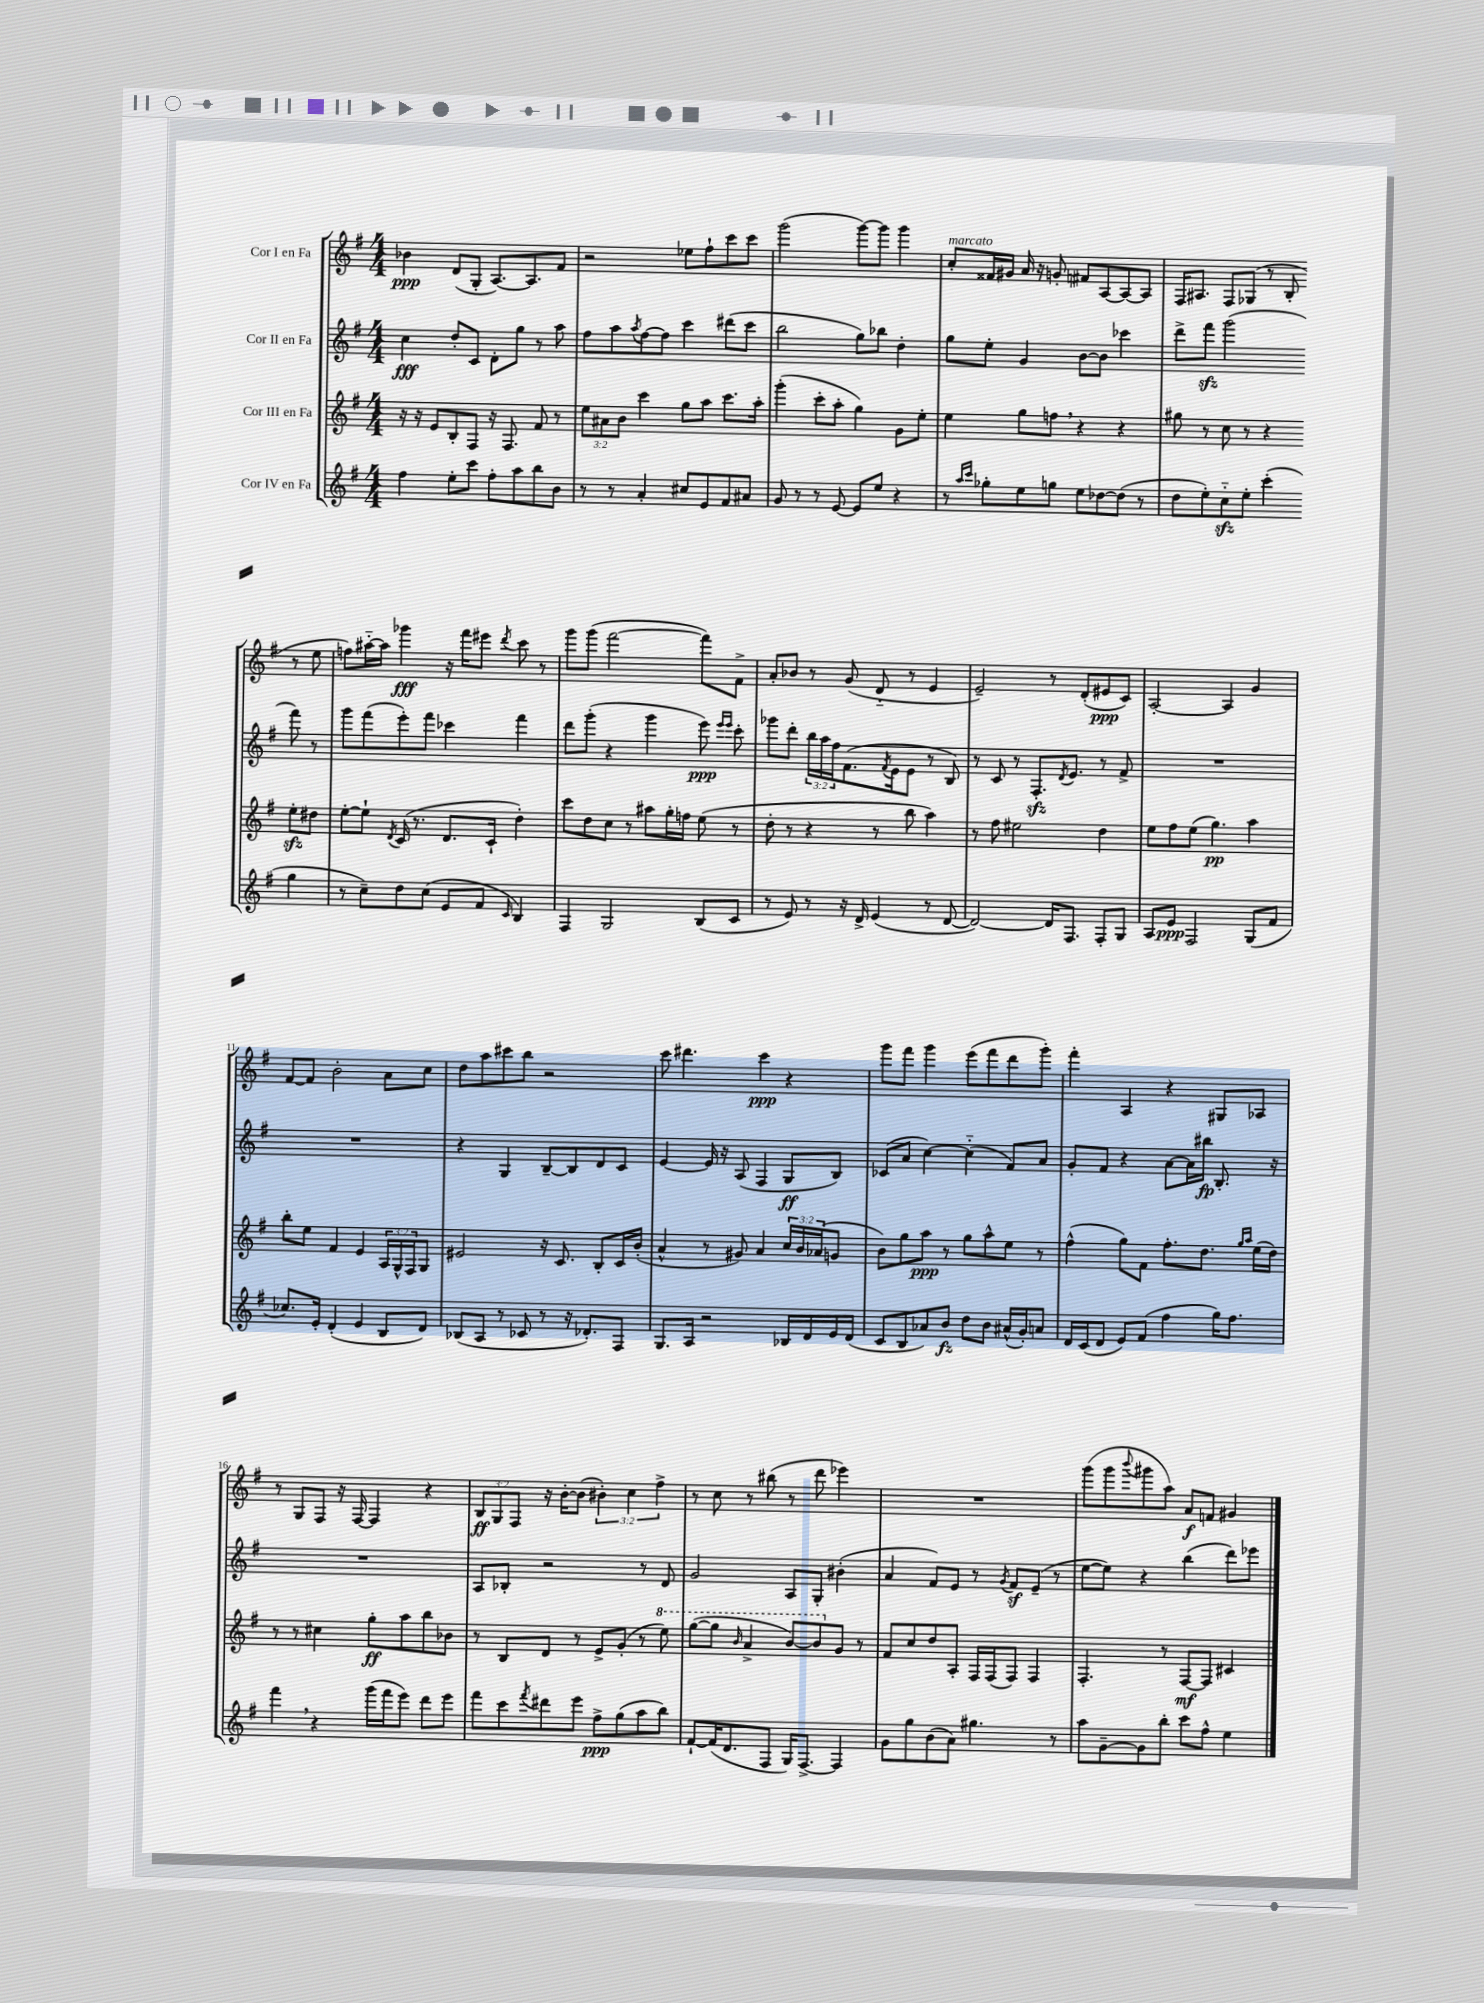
<<
\new StaffGroup <<
\new Staff = "s0" \with { instrumentName = "Cor I en Fa" } {
    \clef treble \key g \major \numericTimeSignature \time 4/4 \override Staff.TupletNumber.text = #tuplet-number::calc-fraction-text
    bes'4\ppp d'8( g8-. a8.~) a8. fis'8 |
    r2 ees''8 fis''8-! c'''8 c'''8 |
    g'''2( g'''8~) g'''8 g'''4 |
    c''8-.^\markup { \italic "marcato" } fisis'16 gis'16 a'16 r16 g'8-. fis'8 a8~ a8~ a8 |
    fis16 ais8. fis8 ges8( r8 b8-. r8 e''8 |
    f''8) ais''16~-_ ais''16 ges'''4\fff r16 fis'''16 eis'''8 \acciaccatura { d'''8 } c'''8 r8 |
    g'''8 g'''8( fis'''2~ fis'''8) fis'8-> |
    a'8-. bes'8 r8 g'8( d'8-_ r8 e'4 |
    e'2--) r8 d'8-.( eis'8\ppp c'8) |
    a2~-. a4 g'4 |
    fis'8~ fis'8 b'2-. a'8 c''8 |
    d''8 a''8 cis'''8 b''8 r2 |
    c'''8 dis'''4. c'''4\ppp r4 |
    g'''8 fis'''8 g'''4 e'''8( fis'''8 d'''8 g'''8-.) |
    fis'''4-. a4 r4 gis8 aes8 |
    r8 g8 fis8 r16 fis16~ fis4 r4 |
    \tuplet 3/2 { b8\ff g8 fis8 } r16 b'16~-. b'8( \tuplet 3/2 { bis'4-.) c''4 fis''4-> } |
    r8 c''8 r8 bis''8( r8 d'''8 ees'''4) |
    R1 |
    g'''8( g'''8 \appoggiatura { b'''8 } gis'''8 a''8) a'8\f f'8 gis'4 \bar "|." |
}
\new Staff = "s1" \with { instrumentName = "Cor II en Fa" } {
    \clef treble \key g \major \numericTimeSignature \time 4/4 \override Staff.TupletNumber.text = #tuplet-number::calc-fraction-text
    c''4\fff d''8-. c'8 d'8-. g''8 r8 a''8 |
    fis''8 a''8 \acciaccatura { a''8 } fis''8~ fis''8 c'''4 dis'''8( c'''8 |
    b''2 g''8) bes''8 d''4-. |
    g''8 e''8-. g'4 b'8~ b'8 ces'''4 |
    d'''8-> fis'''8\sfz g'''2( fis'''8) r8 |
    g'''8 fis'''8( e'''8-.) fis'''8 ces'''4 fis'''4 |
    d'''8 g'''8-.( r4 g'''4 e'''8\ppp) \grace { e'''16 e'''16 } c'''8-. |
    ges'''8 d'''8-. \tuplet 3/2 { b''16 a''16 fis''16 } fis'8.( \acciaccatura { fis'8 } e'16 e'8 r8 b8) |
    r8 c'8 r8 fis8.-.\sfz \acciaccatura { d'8 } e'8. r8 fis'8-> |
    R1 |
    R1 |
    r4 g4 b8~-- b8 d'8 c'8 |
    e'4~ e'16 r16 a8( fis4 g8\ff b8) |
    ces'8( a'8 c''4~) c''4-_( fis'8) a'8 |
    g'8-. fis'8 r4 a'8~ a'16 bis''16\fp b8.-. r16 |
    R1 |
    a8 bes8-. r2 r8 d'8 |
    g'2 a8 g8-. bis'4-.( |
    a'4 fis'8) e'8 r8 \acciaccatura { g'8 } fis'8\sf e'8--( r8 |
    e''8~ e''8) r4 b''4( d'''8) ees'''8 \bar "|." |
}
\new Staff = "s2" \with { instrumentName = "Cor III en Fa" } {
    \clef treble \key g \major \numericTimeSignature \time 4/4 \override Staff.TupletNumber.text = #tuplet-number::calc-fraction-text
    r16 r16 e'8 b8-. fis8 r16 fis8. fis'8 r8 |
    \tuplet 3/2 { e''8 ais'8 b'8 } c'''4 g''8 a''8 c'''8. a''16-. |
    g'''4-.( c'''8-. a''8-. g''4) g'8 e''8-. |
    e''4 g''8 f''8 \breathe r4 r4 |
    gis''8 r8 c''8 r8 r4 e''8-.\sfz dis''8 |
    e''8~-. e''8-! \acciaccatura { d'8 } c'16( r8. d'8. c'16-! d''4-.) |
    c'''8 d''8 c''8 r8 ais''8 g''16-. f''16 e''8( r8 |
    d''8-. r8 r4 r8 b''8 a''4) |
    r8 fis''8 eis''2 d''4 |
    e''8 fis''8 e''8( g''4.\pp) a''4 |
    b''8-. e''8 fis'4 e'4 \tuplet 3/2 { a16 g16-^ fis16 } g8 |
    eis'2 r16 c'8. b8-. c'16 b'16-.( |
    a'4-^ r8 gis'8) a'4 \tuplet 3/2 { c''16 b'16 aes'16( } g'8 |
    b'8) g''8 a''8\ppp r8 g''8 a''8-^ e''8 r8 |
    fis''4-^( g''8) fis'8 fis''8.-. d''8. \grace { g''16 a''16 } e''16( d''16) |
    r8 r8 cis''4 g''8-.\ff a''8 b''8 bes'8 |
    r8 b8 d'8 r8 e'8-> g'8-.( r8 \ottava #1 e'''8) |
    g'''8~( g'''8 \grace { b''16 } a''4-> b''8~) b''8 \ottava #0 g'8 r8 |
    fis'8 c''8 d''8 a8-. fis16 fis16( fis8) fis4 |
    fis4.-. r8 fis8~\mf fis8 cis'4 \bar "|." |
}
\new Staff = "s3" \with { instrumentName = "Cor IV en Fa" } {
    \clef treble \key g \major \numericTimeSignature \time 4/4
    fis''4 e''8-. c'''8 fis''8-. a''8 b''8 b'8 |
    r8 r8 a'4-. cis''8 e'8 fis'8 ais'8 |
    g'8 r8 r8 e'8~ e'8 e''8 r4 |
    r8 \grace { a''16 c'''16 } ges''8-. e''8 g''8 e''8 des''8~ des''8( r8 |
    d''8 e''8-.) c''8-_\sfz e''8-. c'''4-.( g''4 |
    r8 c''8--) d''8 c''8( e'8 fis'8 \grace { c'16 } b4) |
    fis4 g2 b8( c'8 |
    r8 e'8) r8 r16 d'16-> e'4( r8 d'8~ |
    d'2~) d'16 fis8. fis8-. g8 |
    a8 e'8\ppp fis2 g8( fis'8 |
    ces''8.) e'16-. d'4-.( e'4 b8 d'8) |
    bes8( a8 r8 ces'8 r8 r16 des'8.-.) fis8 |
    g8. a16 r2 bes16 d'16 e'16 d'16( |
    c'8 b8 aes'8) b'8\fz d''8 b'8 ais'16-^( g'16-.) a'8 |
    d'16 c'16( d'8 e'8) fis'8( fis''4 g''16) fis''8. |
    fis'''4 \breathe r4 g'''16( fis'''16 e'''8) d'''8 e'''8 |
    fis'''8 c'''8 \acciaccatura { fis'''8 } dis'''8 e'''8 fis''8->\ppp g''8( a''8 b''8) |
    fis'8~-! fis'16( d'8. fis8 g16) fis8.~-> fis4 |
    g'8 g''8 b'8( a'8) gis''4. r8 |
    a''8 g'8~-- g'8 b''8-. c'''8 fis''8-^ e''4 \bar "|." |
}
>>
>>
